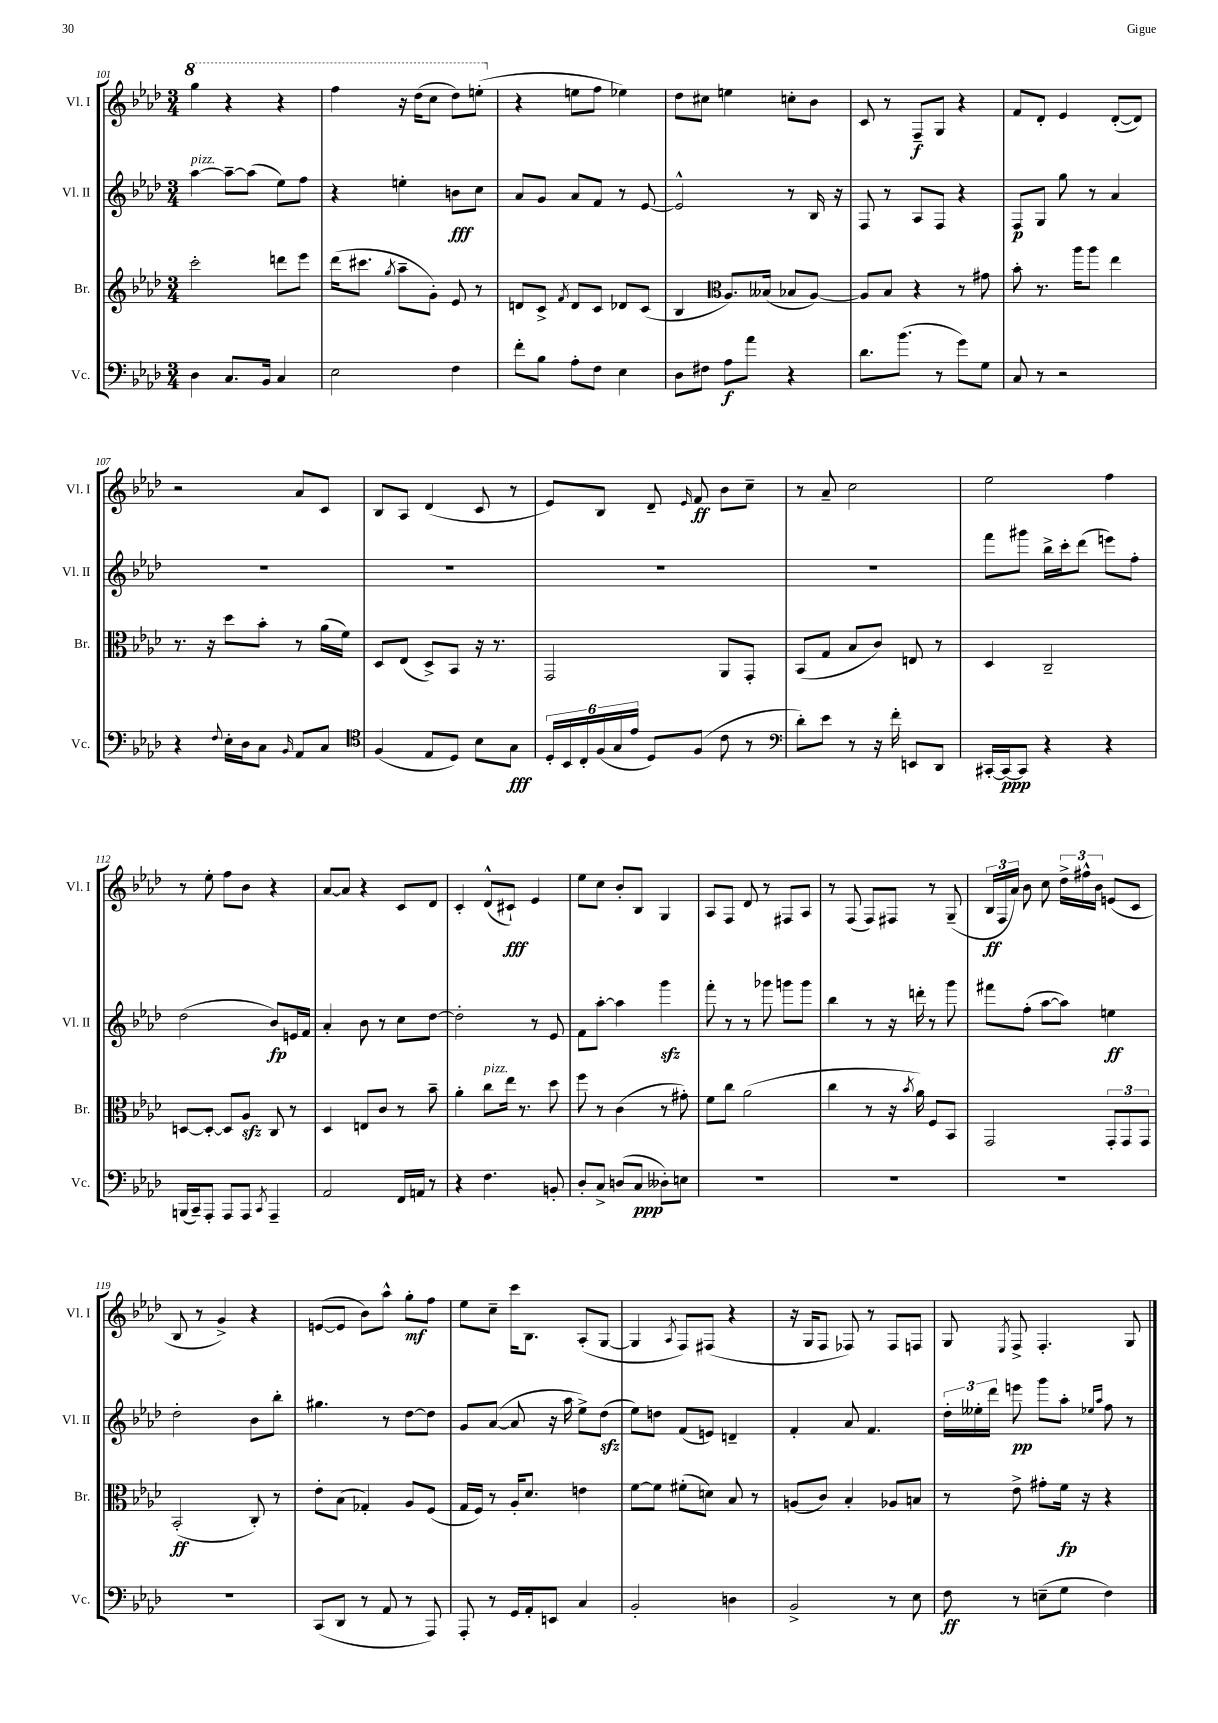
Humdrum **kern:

**kern	**dynam	**kern	**dynam	**kern	**dynam	**kern	**dynam
*part4	*part4	*part3	*part3	*part2	*part2	*part1	*part1
*staff4	*staff4	*staff3	*staff3	*staff2	*staff2	*staff1	*staff1
*I"Vc.	*	*I"Br.	*	*I"Vl. II	*	*I"Vl. I	*
*I'Vc.	*	*I'Br.	*	*I'Vl. II	*	*I'Vl. I	*
*clefF4	*	*clefG2	*	*clefG2	*	*clefG2	*
*k[b-e-a-d-]	*	*k[b-e-a-d-]	*	*k[b-e-a-d-]	*	*k[b-e-a-d-]	*
*M3/4	*	*M3/4	*	*M3/4	*	*M3/4	*
*	*	*	*	*	*	*8va	*
=101	=101	=101	=101	=101	=101	=101	=101
!	!	!	!	!LO:TX:a:i:t=pizz.	!	!	!
4D-\	.	2ccc'\	.	[4aa-\	.	4ggg\	.
8.C/L	.	.	.	8aa-~\L_	.	4r	.
.	.	.	.	(8aa-\J]	.	.	.
16BB-/Jk	.	.	.	.	.	.	.
4C/	.	8dddn\L	.	8ee-\L)	.	4r	.
.	.	8eee-\J	.	8ff\J	.	.	.
=102	=102	=102	=102	=102	=102	=102	=102
2E-\	.	(16ddd-\KL	.	4r	.	4fff\	.
.	.	8.ccc#X\J	.	.	.	.	.
.	.	8qgg/	.	.	.	.	.
.	.	8aa-~\L	.	4een'\	.	16r	.
.	.	.	.	.	.	(16ddd-\KL	.
.	.	8g'\J)	.	.	.	8ccc\J	.
4F\	.	8e-/	.	8bn\L	fff	8ddd-\L)	.
.	.	8r	.	8cc\J	.	(8eeen'\J	.
=103	=103	=103	=103	=103	=103	=103	=103
*	*	*	*	*	*	*X8va	*
8f'\L	.	8dn/L	.	8a-/L	.	4r	.
8B-\J	.	8c^/J	.	8g/J	.	.	.
.	.	8qf/	.	.	.	.	.
8A-'\L	.	8d/L	.	8a-/L	.	8een\L	.
8F\J	.	8c/J	.	8f/J	.	8ff\J	.
4E-\	.	8d-X/L	.	8r	.	4ee-X\)	.
.	.	(8c/J	.	[8e-/	.	.	.
=104	=104	=104	=104	=104	=104	=104	=104
8D-\L	.	4B-/	.	2e-^^/]	.	8dd-\L	.
8F#X\J	.	.	.	.	.	8cc#X\J	.
*	*	*clefC3	*	*	*	*	*
8A-\L	f	8.A-/L)	.	.	.	4een\	.
8a-\J	.	.	.	.	.	.	.
.	.	(16B--X/Jk	.	.	.	.	.
4r	.	8B-X/L	.	8r	.	8ccn'\L	.
.	.	[8A-/J)	.	16B-/	.	8b-\J	.
.	.	.	.	16r	.	.	.
=105	=105	=105	=105	=105	=105	=105	=105
8.d-\L	.	8A-/L]	.	8F/	.	8c/	.
.	.	8B-/J	.	8r	.	8r	.
(8.b-\J	.	.	.	.	.	.	.
.	.	4r	.	8A-/L	.	8F~/L	f
8r	.	.	.	8F/J	.	8G/J	.
8g\L)	.	8r	.	4r	.	4r	.
8G\J	.	8g#X\	.	.	.	.	.
=106	=106	=106	=106	=106	=106	=106	=106
8C/	.	8b-'\	.	8F/L	p	8f/L	.
8r	.	8.r	.	8G/J	.	8d-'/J	.
2r	.	.	.	8gg\	.	4e-/	.
.	.	16aa-\KL	.	.	.	.	.
.	.	8aa-\J	.	8r	.	.	.
.	.	4ee-\	.	4a-/	.	([8d-'/L	.
.	.	.	.	.	.	8d-/J])	.
!!LO:LB:g=z
=107	=107	=107	=107	=107	=107	=107	=107
4r	.	8.r	.	2.r	.	2r	.
.	.	16r	.	.	.	.	.
8qqF/	.	.	.	.	.	.	.
16E-'\LL	.	8dd-\L	.	.	.	.	.
16D-\J	.	.	.	.	.	.	.
8C\J	.	8b-'\J	.	.	.	.	.
16qqBB-/	.	.	.	.	.	.	.
8AA-/L	.	8r	.	.	.	8a-/L	.
8C/J	.	(16a-\LL	.	.	.	8c/J	.
.	.	16f\JJ)	.	.	.	.	.
=108	=108	=108	=108	=108	=108	=108	=108
*clefC4	*	*	*	*	*	*	*
(4F/	.	8D-/L	.	2.r	.	8B-/L	.
.	.	(8E-/J	.	.	.	8A-/J	.
8E-/L	.	8D-^/L)	.	.	.	(4d-/	.
8D-/J)	.	8BB-/J	.	.	.	.	.
8B-\L	.	16r	.	.	.	8c/	.
.	.	8.r	.	.	.	.	.
8G\J	fff	.	.	.	.	8r	.
=109	=109	=109	=109	=109	=109	=109	=109
24D-'/LL	.	2GG/	.	2.r	.	8e-/L)	.
24BB-/	.	.	.	.	.	.	.
24C'/	.	.	.	.	.	.	.
(24F/	.	.	.	.	.	8B-/J	.
24G/	.	.	.	.	.	.	.
24e-/JJ	.	.	.	.	.	.	.
8D-/L)	.	.	.	.	.	8d-~/	.
.	.	.	.	.	.	16qqe-/	.
(8F/J	.	.	.	.	.	8f/	ff
8c\	.	8AA-/L	.	.	.	8b-\L	.
8r	.	8GG'/J	.	.	.	8cc~\J	.
=110	=110	=110	=110	=110	=110	=110	=110
*clefF4	*	*	*	*	*	*	*
8d-'\L)	.	(8BB-/L	.	2.r	.	8r	.
8e-\J	.	8G/J	.	.	.	8a-~/	.
8r	.	8B-/L	.	.	.	2cc\	.
16r	.	8c/J)	.	.	.	.	.
16f'\	.	.	.	.	.	.	.
8EEn/L	.	8En/	.	.	.	.	.
8DD-/J	.	8r	.	.	.	.	.
=111	=111	=111	=111	=111	=111	=111	=111
[16CC#X'/LL	.	4D-/	.	8fff\L	.	2ee-\	.
16CC#/J_	ppp	.	.	.	.	.	.
8CC#/J]	.	.	.	8ggg#X\J	.	.	.
4r	.	2C~/	.	16bb-^\LL	.	.	.
.	.	.	.	16ccc'\J	.	.	.
.	.	.	.	(8ddd-\J	.	.	.
4r	.	.	.	8eeen\L)	.	4ff\	.
.	.	.	.	8ff'\J	.	.	.
!!LO:LB:g=z
=112	=112	=112	=112	=112	=112	=112	=112
(16BBBn/LL	.	[8Dn/L	.	(2dd-\	.	8r	.
16CC~/J)	.	.	.	.	.	.	.
8AAA-'/J	.	8D'/J_	.	.	.	8ee-'\	.
8AAA-/L	.	8D/L]	.	.	.	8ff\L	.
8AAA-/J	.	8A-zz/J	.	.	.	8b-\J	.
8qCC/	.	.	.	.	.	.	.
4AAA-~/	.	8C/	.	8b-/L)	fp	4r	.
.	.	8r	.	16en/L	.	.	.
.	.	.	.	16f/JJ	.	.	.
=113	=113	=113	=113	=113	=113	=113	=113
2AA-/	.	4D-/	.	4a-'/	.	[8a-/L	.
.	.	.	.	.	.	8a-/J]	.
.	.	8En/L	.	8b-\	.	4r	.
.	.	8c/J	.	8r	.	.	.
16FF/LL	.	8r	.	8cc\L	.	8c/L	.
16AAn/JJ	.	.	.	.	.	.	.
8r	.	8b-~\	.	[8dd-\J	.	8d-/J	.
=114	=114	=114	=114	=114	=114	=114	=114
4r	.	4a-'\	.	2dd-'\]	.	4c'/	.
!	!	!LO:TX:a:i:t=pizz.	!	!	!	!	!
4.F\	.	8cc\L	.	.	.	(8d-^^/L	.
.	.	16ee-\Jk	.	.	.	8c#X`/J)	fff
.	.	8.r	.	.	.	.	.
.	.	.	.	8r	.	4e-/	.
8BBn'/	.	8dd-\	.	8e-/	.	.	.
=115	=115	=115	=115	=115	=115	=115	=115
8D-'/L	.	8ff\	.	8f\L	.	8ee-\L	.
8C^/J	.	8r	.	[8aa-'\J	.	8cc\J	.
(8Dn/L	.	(4c\	.	4aa-\]	.	8b-'/L	.
8C/J	ppp	.	.	.	.	8B-/J	.
8D--X'\L)	.	8r	.	4gggzz\	.	4G/	.
8En\J	.	8g#X'\)	.	.	.	.	.
=116	=116	=116	=116	=116	=116	=116	=116
2.r	.	8f\L	.	8fff'\	.	8A-/L	.
.	.	8cc\J	.	8r	.	8F/J	.
.	.	(2a-\	.	8r	.	8d-/	.
.	.	.	.	8ggg-X\	.	8r	.
.	.	.	.	8gggn\L	.	8F#X/L	.
.	.	.	.	8ggg\J	.	8A-/J	.
=117	=117	=117	=117	=117	=117	=117	=117
2.r	.	4cc\	.	4bb-\	.	8r	.
.	.	.	.	.	.	(8F/	.
.	.	8r	.	8r	.	8F/L)	.
.	.	16r	.	16r	.	8F#X/J	.
.	.	8qb-/	.	.	.	.	.
.	.	16a-\)	.	16dddn'\	.	.	.
.	.	8F/L	.	8r	.	8r	.
.	.	8BB-/J	.	8ggg\	.	(8G~/	.
=118	=118	=118	=118	=118	=118	=118	=118
2.r	.	2GG/	.	8fff#X\L	.	24B-/LL	ff
.	.	.	.	.	.	24F/	.
.	.	.	.	.	.	24a-/JJ)	.
.	.	.	.	(8ff'\J	.	8b-\	.
.	.	.	.	[8aa-\L	.	8cc\	.
.	.	.	.	8aa-\J])	.	24dd-^\LL	.
.	.	.	.	.	.	24ff#X^^\	.
.	.	.	.	.	.	24b-\JJ	.
.	.	12GG'/L	.	4een\	ff	(8en/L	.
.	.	12GG/	.	.	.	.	.
.	.	.	.	.	.	8c/J	.
.	.	12GG/J	.	.	.	.	.
!!LO:LB:g=z
=119	=119	=119	=119	=119	=119	=119	=119
2.r	.	(2BB-'/	ff	2dd-'\	.	8B-/	.
.	.	.	.	.	.	8r	.
.	.	.	.	.	.	4g^/)	.
.	.	8C'/)	.	8b-\L	.	4r	.
.	.	8r	.	8bb-'\J	.	.	.
=120	=120	=120	=120	=120	=120	=120	=120
(8CC/L	.	8e-'\L	.	4.gg#X\	.	([8en/L	.
8DD-/J	.	(8B-\J	.	.	.	8e/J]	.
8r	.	4G-X'/)	.	.	.	8b-\L)	.
8AA-/	.	.	.	8r	.	8aa-^^\J	.
8r	.	8A-/L	.	[8dd-\L	.	8gg'\L	mf
8AAA-/)	.	(8F/J	.	8dd-\J]	.	8ff\J	.
=121	=121	=121	=121	=121	=121	=121	=121
8AAA-'/	.	16G/LL	.	8g/L	.	8ee-\L	.
.	.	16F/JJ)	.	.	.	.	.
8r	.	8r	.	([8a-/J	.	8cc~\J	.
16GG/LL	.	16A-'/KL	.	8a-/]	.	16ccc\KL	.
16AA-'/J	.	8.d-/J	.	.	.	8.B-\J	.
8EEn/J	.	.	.	16r	.	.	.
.	.	.	.	16aa-\	.	.	.
4C/	.	4en\	.	8ee-^\L)	.	(8A-'/L	.
.	.	.	.	(8dd-zz\J	.	[8G/J	.
=122	=122	=122	=122	=122	=122	=122	=122
2BB-'/	.	[8f\L	.	8ee-\L)	.	4G/]	.
.	.	8f\J]	.	8ddn\J	.	.	.
.	.	.	.	.	.	8qA-/	.
.	.	(8f#X'\L	.	(8f/L	.	8F/L)	.
.	.	8dn\J)	.	8en/J)	.	(8F#X/J	.
4Dn\	.	8B-/	.	4dn~/	.	4r	.
.	.	8r	.	.	.	.	.
=123	=123	=123	=123	=123	=123	=123	=123
2BB-^/	.	(8An/L	.	4f'/	.	16r	.
.	.	.	.	.	.	16G/KL	.
.	.	8c/J)	.	.	.	8F/J	.
.	.	4B-'/	.	8a-/	.	8F-X/)	.
.	.	.	.	4.f/	.	8r	.
8r	.	8A-X/L	.	.	.	8F-/L	.
8E-\	.	8Bn/J	.	.	.	8Fn/J	.
=124	=124	=124	=124	=124	=124	=124	=124
8F\	ff	8r	.	24dd-'\LL	.	8G/	.
.	.	.	.	24ee--X'\	.	.	.
.	.	.	.	24ddd-\JJ	.	.	.
.	.	.	.	.	.	8qE-/	.
8r	.	8e-^\	.	8eeen\	pp	8F^/	.
(8En~\L	.	8g#X'\L	.	8ggg\L	.	4.F'/	.
8G\J	.	16f\Jk	fp	8aa-'\J	.	.	.
.	.	16r	.	.	.	.	.
.	.	.	.	16qqee-X/LL	.	.	.
.	.	.	.	16qqaa-/JJ	.	.	.
4F\)	.	4r	.	8ff\	.	.	.
.	.	.	.	8r	.	8G/	.
==	==	==	==	==	==	==	==
*-	*-	*-	*-	*-	*-	*-	*-
